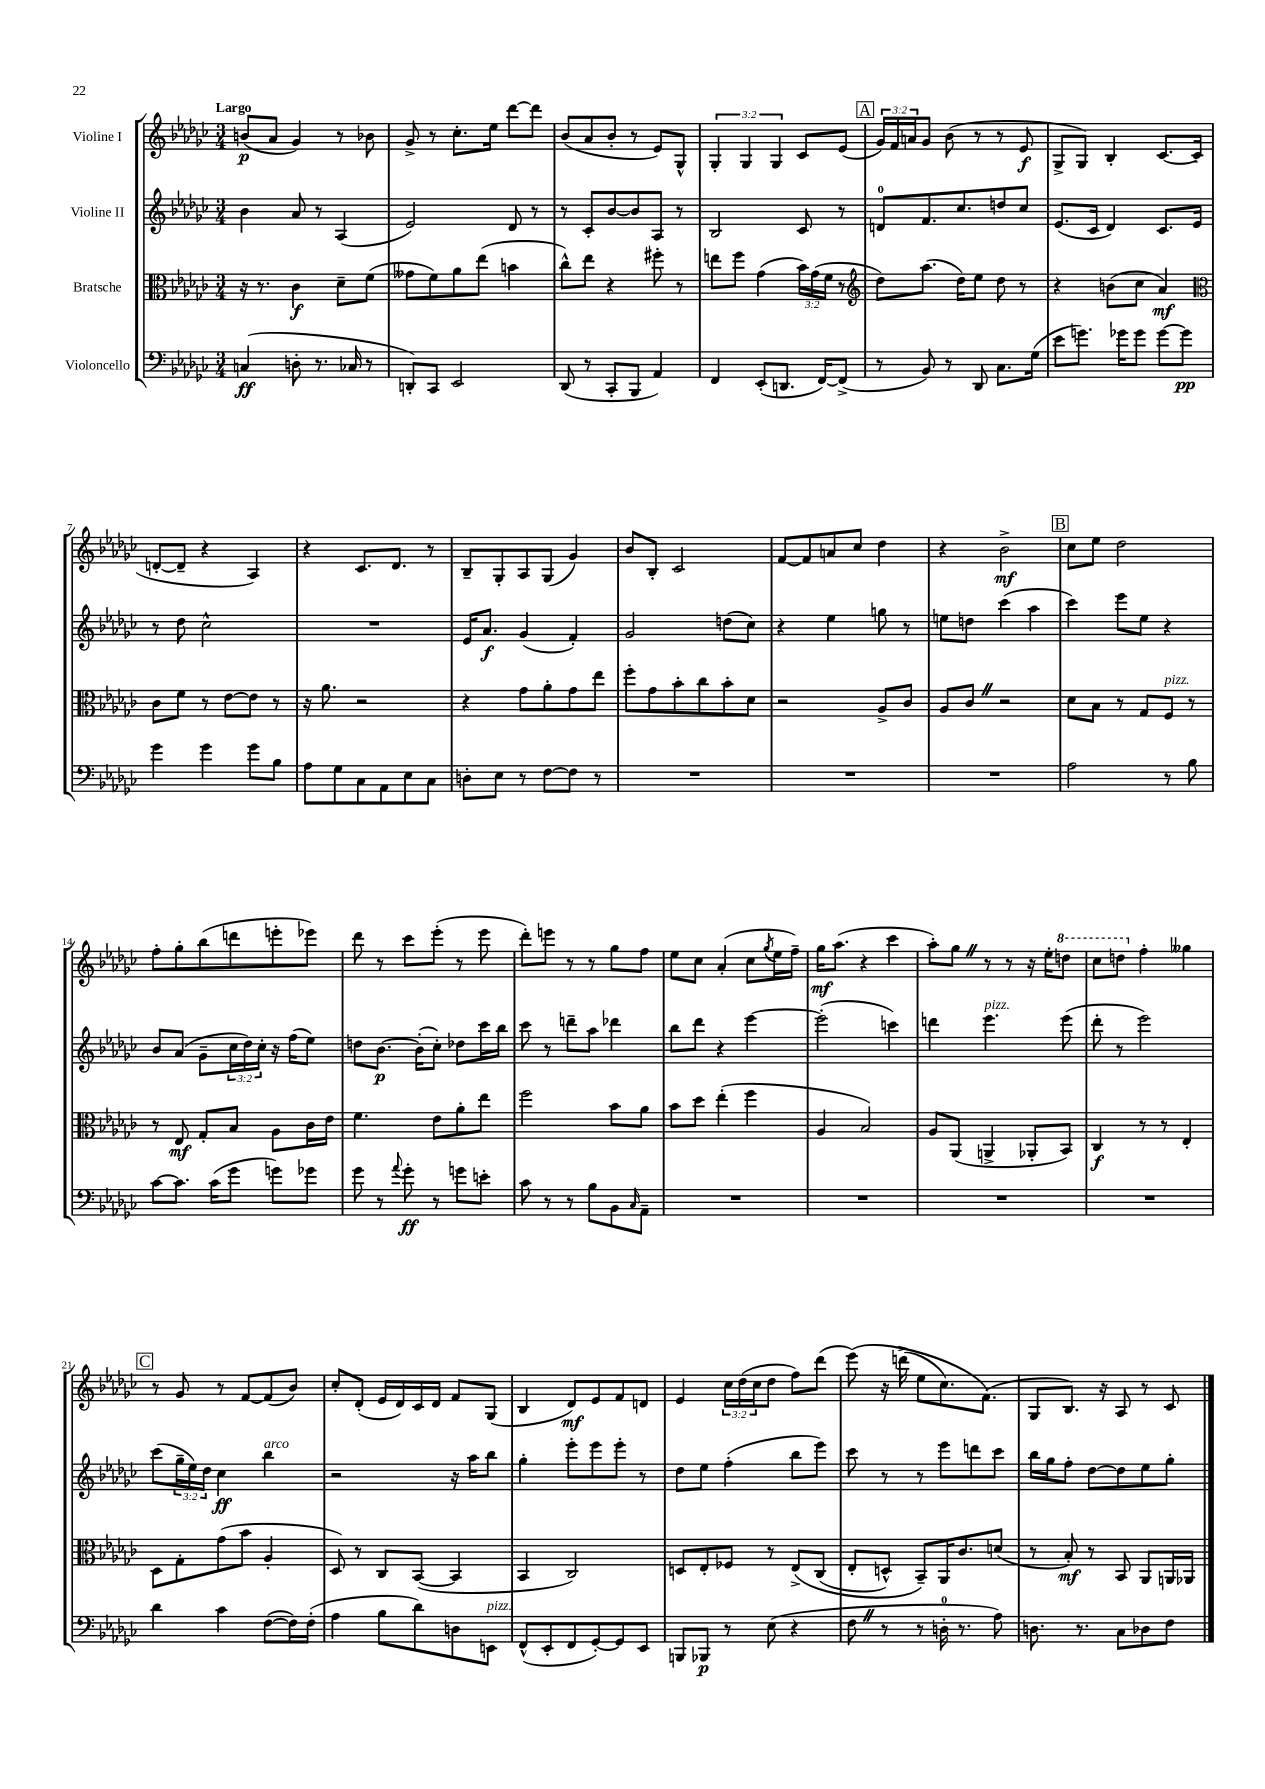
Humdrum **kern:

**kern	**kern	**kern	**kern
*staff4	*staff3	*staff2	*staff1
*clefF4	*clefC3	*clefG2	*clefG2
*k[b-e-a-d-g-c-]	*k[b-e-a-d-g-c-]	*k[b-e-a-d-g-c-]	*k[b-e-a-d-g-c-]
*M3/4	*M3/4	*M3/4	*M3/4
(4C/	16r	4b-\	(8b/L
.	8.r	.	.
.	.	.	8a-/J
8D'\	4c-\	8a-/	4g-/)
8.r	.	8r	.
.	8d-~\L	(4A-/	8r
16C-/	.	.	.
8r	(8f\J	.	8b-\
=	=	=	=
8DD'/L)	8g--\L	2e-/)	8g-^/
8CC-/J	8f\)	.	8r
2EE-/	8a-\	.	8.cc-'\L
.	(8ee-\J	.	.
.	.	.	16ee-\Jk
.	4b\	8d-/	[8ddd-\L
.	.	8r	8ddd-\]J
=	=	=	=
(8DD-/	8cc-^^\L)	8r	(8b-/L
8r	8ee-\J	8c-'/L	8a-/
8CC-'/L	4r	[8b-/	8b-'/J
8BBB-/J	.	8b-/]	8r
4AA-/)	8ff#'\	8A-/J	8e-/L)
.	8r	8r	8G-^^/J
=	=	=	=
4FF/	8ee\L	2B-/	6G-'/
.	8ff\J	.	.
.	.	.	6G-/
(8EE-'/L	(4g-\	.	.
.	.	.	6G-/
8.DD/J	.	.	.
.	24b-\LL)	8c-/	8c-/L
.	(24g-\	.	.
[16FF/LK)	.	.	.
.	24f\JJ	.	.
(8FF^/]J	8r	8r	(8e-/J
=	=	=	=
*	*clefG2	*	*
8r	8dd-\L)	8d/L	24g-/LL)
.	.	.	24f/
.	.	.	24a/J
8BB-/)	(8.aa-\J	8.f/	8g-/J
8r	.	.	(8b-\
.	16dd-\LK)	8.cc-/	.
8DD-/	8ee-\J	.	8r
8.C-\L	8dd-\	8dd/	8r
.	8r	8cc-/J	8e-/
(16G-\Jk	.	.	.
=	=	=	=
8e-\L	4r	(8.e-/L	8G-^/L
8.g\J)	.	.	8G-/J)
.	.	16c-/Jk	.
.	(8b\L	4d-/)	4B-'/
16g-\LK	.	.	.
8g-\J	8cc-\J	.	.
[8g-\L	4a-/)	8.c-/L	[8.c-/L
8g-\]J	.	.	.
.	.	16e-/Jk	(16c-/]Jk
=	=	=	=
*	*clefC3	*	*
4g-\	8c-\L	8r	[8d'/L
.	8f\J	8dd-\	8d~/]J
4g-\	8r	2cc-^^\	4r
.	[8e-\L	.	.
8g-\L	8e-\]J	.	4A-/)
8B-\J	8r	.	.
=	=	=	=
8A-\L	16r	2.r	4r
.	8.a-\	.	.
8G-\	.	.	.
8C-\	2r	.	8.c-/L
8AA-\	.	.	.
.	.	.	8.d-/J
8E-\	.	.	.
8C-\J	.	.	8r
=	=	=	=
8D'\L	4r	16e-/LK	8B-~/L
.	.	8.a-/J	.
8E-\J	.	.	8G-'/
8r	8g-\L	(4g-/	8A-/
[8F\L	8a-'\	.	(8G-/J
8F\]J	8g-\	4f'/)	4g-/)
8r	8ee-\J	.	.
=	=	=	=
2.r	8ff'\L	2g-/	8b-/L
.	8g-\	.	8B-'/J
.	8b-'\	.	2c-/
.	8cc-\	.	.
.	8b-'\	(8dd\L	.
.	8d-\J	8cc-\J)	.
=	=	=	=
2.r	2r	4r	[8f/L
.	.	.	8f/]
.	.	4ee-\	8a/
.	.	.	8cc-/J
.	8A-^/L	8gg\	4dd-\
.	8c-/J	8r	.
=	=	=	=
2.r	8A-/L	8ee\L	4r
.	8c-/J	8dd\J	.
.	2r	(4ccc-\	2b-^\
.	.	4aa-\	.
=	=	=	=
2A-\	8d-\L	4ccc-\)	8cc-\L
.	8B-\J	.	8ee-\J
.	8r	8eee-\L	2dd-\
.	8G-/L	8ee-\J	.
8r	8F/J	4r	.
8B-\	8r	.	.
=	=	=	=
[8c-\L	8r	8b-/L	8ff'\L
8.c-\]J	8E-/	(8a-/J	8gg-'\
.	8G-'/L	8g-~\L	(8bb-\
(16c-\LK	.	.	.
8g-\J	8B-/J	24cc-\L	8ddd\
.	.	24dd-\)	.
.	.	24cc-'\JJ	.
8g\L)	8A-\L	16r	8eee'\
.	.	(16ff\LK	.
8g-\J	16c-\L	8ee-\J)	8eee-\J)
.	16e-\JJ	.	.
=	=	=	=
8g-\	4.f\	8dd\L	8ddd-\
8r	.	[8.b-\J	8r
8qqa-/	.	.	.
8g-'\	.	.	8ccc-\L
.	.	(16b-'\]LK	.
8r	8e-\L	8cc-'\J)	(8eee-'\J
8g\L	8a-'\	8dd-\L	8r
8e'\J	8ee-\J	16ccc-\L	8eee-\
.	.	16bb-\JJ	.
=	=	=	=
8c-\	2ff\	8ccc-\	8ddd-'\L)
8r	.	8r	8eee\J
8r	.	8ddd~\L	8r
8B-\L	.	8aa-\J	8r
8BB-\	8b-\L	4ddd-\	8gg-\L
16qqC-/	.	.	.
8AA-~\J	8a-\J	.	8ff\J
=	=	=	=
2.r	8b-\L	8bb-\L	8ee-\L
.	8dd-\J	8ddd-\J	8cc-\J
.	(4ee-'\	4r	(4a-'/
.	4ff\	[4eee-\	8cc-\L
.	.	.	8qgg-/
.	.	.	16ee-\L
.	.	.	16ff~\JJ)
=	=	=	=
2.r	4A-/	(2eee-'\]	16gg-\LK
.	.	.	(8.aa-\J
.	2B-/)	.	4r
.	.	4ccc\)	4ccc-\
=	=	=	=
2.r	8A-/L	4ddd\	8aa-'\L)
.	(8AA-/J	.	8gg-\J
.	4AA^/	4.eee-\	8r
.	.	.	8r
.	8AA-'/L	.	16r
.	.	.	16ee-'\LK
.	8BB-/J)	(8eee-\	8ddd\J
=	=	=	=
2.r	4C-/	8ddd-'\	8ccc-\L
.	.	8r	8ddd\J
.	8r	2eee-\)	4ff'\
.	8r	.	.
.	4E-'/	.	4gg--\
=	=	=	=
4d-\	8D-\L	(8ccc-\L	8r
.	8G-'\	24gg-~\L	8g-/
.	.	24ee-\)	.
.	.	24dd-\JJ	.
4c-\	(8g-\	4cc-\	8r
.	8b-\J	.	[8f/L
([8F\L	4A-'/	4bb-\	(8f/]
16F\]L)	.	.	8b-/J)
(16F'\JJ	.	.	.
=	=	=	=
4A-\	8D-/)	2r	8cc-'/L
.	8r	.	(8d-'/J
8B-\L	8C-/L	.	16e-/LL
.	.	.	16d-/)
8d-\)	([8BB-/J	.	16c-/
.	.	.	16d-/JJ
8D\	4BB-/]	16r	8f/L
.	.	16aa-\LK	.
8EE\J	.	8bb-\J	(8G-/J
=	=	=	=
(8FF^^/L	4BB-/	4gg-'\	4B-/
8EE-'/	.	.	.
8FF/	2C-/)	8eee-'\L	8d-/L)
[8GG-'/)	.	8eee-\	8e-/
8GG-/]	.	8eee-'\J	8f/
8EE-/J	.	8r	8d/J
=	=	=	=
8BBB/L	8D/L	8dd-\L	4e-/
8BBB-/J	8E-'/	8ee-\J	.
8r	8F-/J	(4ff'\	24cc-\LL
.	.	.	(24dd-\
.	.	.	24cc-\J
(8E-\	8r	.	8dd-\J
4r	&(8E-^/L	8bb-\L	8ff\L)
.	(8C-/J	8eee-\J)	(8ddd-\J
=	=	=	=
8F\	8E-'/L	8ccc-\	&(8eee-\)
8r	8D^^/J)	8r	16r
.	.	.	(16ddd^\
8r	8BB-~/L&)	8r	8ee-\L
16D'\	16AA-/K	8eee-\L	8.cc-\)
8.r	8.c-/	.	.
.	.	8ddd\	.
.	.	.	(8.f\J&)
8A-\)	(8d/J	8ccc-\J	.
=	=	=	=
8.D\	8r	16bb-\LL	8G-/L
.	.	16gg-\J	.
.	8B-'/)	8ff'\J	8.B-/J)
8.r	.	.	.
.	8r	[8dd-\L	.
.	.	.	16r
8C-\L	8BB-/	8dd-\]	8A-/
8D-\	8AA-/L	8ee-\	8r
8F\J	16AA/L	8gg-'\J	8c-/
.	16AA-/JJ	.	.
==	==	==	==
*-	*-	*-	*-
